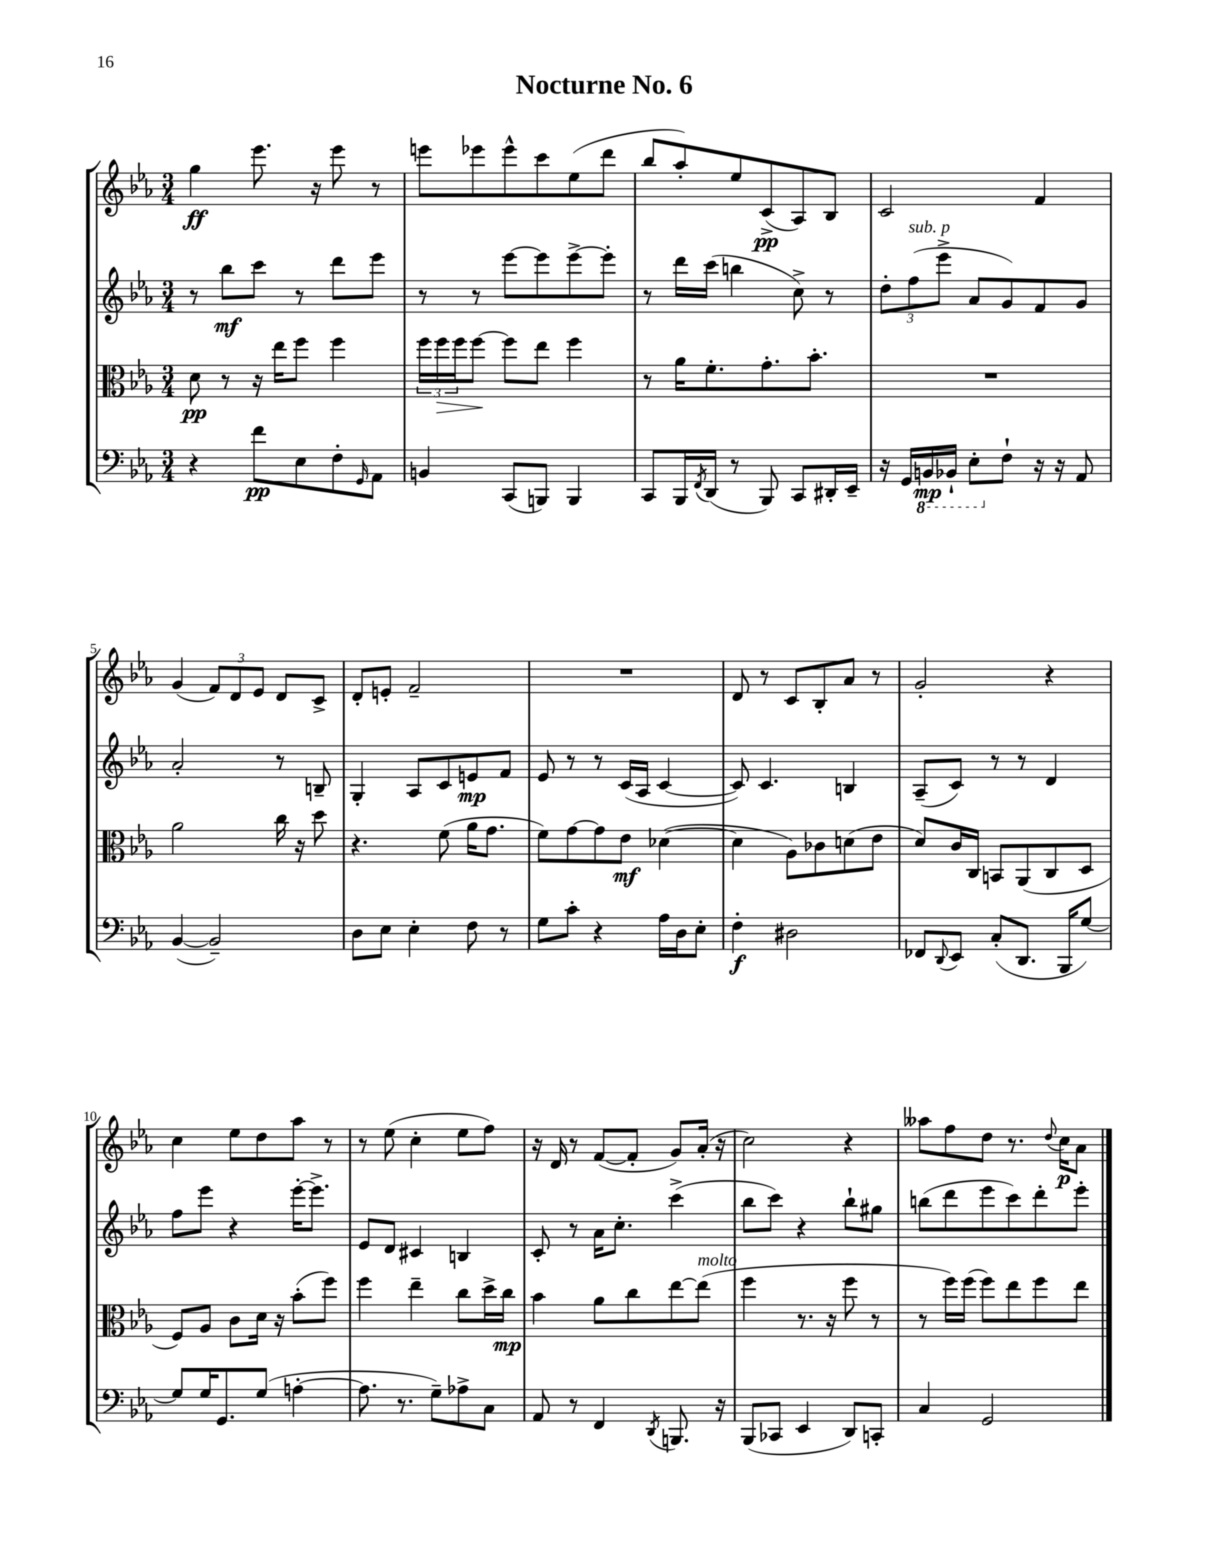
\header { title = "Nocturne No. 6" }
<<
\new StaffGroup <<
\new Staff = "s0" {
    \clef treble \key ees \major \numericTimeSignature \time 3/4
    g''4\ff ees'''8. r16 ees'''8 r8 |
    e'''8 ees'''8 ees'''8-^ c'''8 ees''8( d'''8 |
    bes''8 aes''8-.) ees''8 c'8->\pp( aes8) bes8 |
    c'2 f'4 |
    g'4( \tuplet 3/2 { f'8) d'8 ees'8 } d'8 c'8-> |
    d'8-. e'8-. f'2-- |
    R2. |
    d'8 r8 c'8 bes8-. aes'8 r8 |
    g'2-. r4 |
    c''4 ees''8 d''8 aes''8 r8 |
    r8 ees''8( c''4-. ees''8 f''8) |
    r16 d'16 r8 f'8~( f'8-. g'8) aes'16-.( r16 |
    c''2) r4 |
    aeses''8 f''8 d''8 r8. \appoggiatura { d''8 } c''16\p aes'8 \bar "|." |
}
\new Staff = "s1" {
    \clef treble \key ees \major \numericTimeSignature \time 3/4
    r8 bes''8\mf c'''8 r8 d'''8 ees'''8 |
    r8 r8 ees'''8~ ees'''8 ees'''8~-> ees'''8-. |
    r8 d'''16 c'''16( b''4 c''8->) r8 |
    \tuplet 3/2 { d''8-. f''8^\markup { \italic "sub. p" }( ees'''8-> } aes'8 g'8) f'8 g'8 |
    aes'2-. r8 b8-- |
    g4-. aes8 c'8 e'8\mp f'8 |
    ees'8 r8 r8 c'16( aes16 c'4~ |
    c'8) c'4. b4 |
    aes8--( c'8) r8 r8 d'4 |
    f''8 ees'''8 r4 ees'''16~-. ees'''8.-> |
    ees'8 d'8 cis'4 b4 |
    c'8-. r8 aes'16 c''8.-. c'''4->( |
    bes''8 c'''8) r4 bes''8-! gis''8 |
    b''8( d'''8 ees'''8 c'''8) d'''8-. ees'''8-. \bar "|." |
}
\new Staff = "s2" {
    \clef alto \key ees \major \numericTimeSignature \time 3/4
    d'8\pp r8 r16 ees''16 f''8 f''4 |
    \tuplet 3/2 { f''16 f''16\> f''16 } f''8~\! f''8 ees''8 f''4 |
    r8 aes'16 f'8.-. g'8.-. bes'8.-. |
    R2. |
    aes'2 c''16 r16 d''8 |
    r4. f'8( aes'16 g'8. |
    f'8) g'8~ g'8 ees'8\mf des'4~( |
    des'4 aes8) ces'8 d'8( ees'8 |
    d'8) c'16 c16 b,8 aes,8( c8 d8 |
    f8) aes8 c'8 d'16 r16 bes'8-.( f''8) |
    f''4 ees''4-- c''8 d''16-> c''16\mp |
    bes'4 aes'8 c''8 ees''8~ ees''8^\markup { \italic "molto" }( |
    f''4 r8. r16 f''8 r8 |
    r8 f''16) f''16( f''8) ees''8 f''8 ees''8 \bar "|." |
}
\new Staff = "s3" {
    \clef bass \key ees \major \numericTimeSignature \time 3/4
    r4 f'8\pp ees8 f8-. \grace { g,16 } aes,8 |
    b,4 c,8( b,,8) b,,4 |
    c,8 bes,,16 \acciaccatura { f,8 } d,16( r8 bes,,8) c,8 dis,16-. ees,16-- |
    r16 g,16 \ottava #-1 b,,16\mp bes,,16-! ees,8-. \ottava #0 f8-! r16 r16 aes,8 |
    bes,4~( bes,2--) |
    d8 ees8 ees4-. f8 r8 |
    g8 c'8-. r4 aes16 d16 ees8-. |
    f4-.\f dis2 |
    fes,8 \appoggiatura { d,8 } ees,8 c8-.( d,8. bes,,16 g8~) |
    g8 g16 g,8. g8( a4~-. |
    a8. r8. g8--) aes8-> c8 |
    aes,8 r8 f,4 \acciaccatura { d,8 } b,,8. r16 |
    bes,,8( ces,8 ees,4 d,8) c,8-. |
    c4 g,2 \bar "|." |
}
>>
>>
